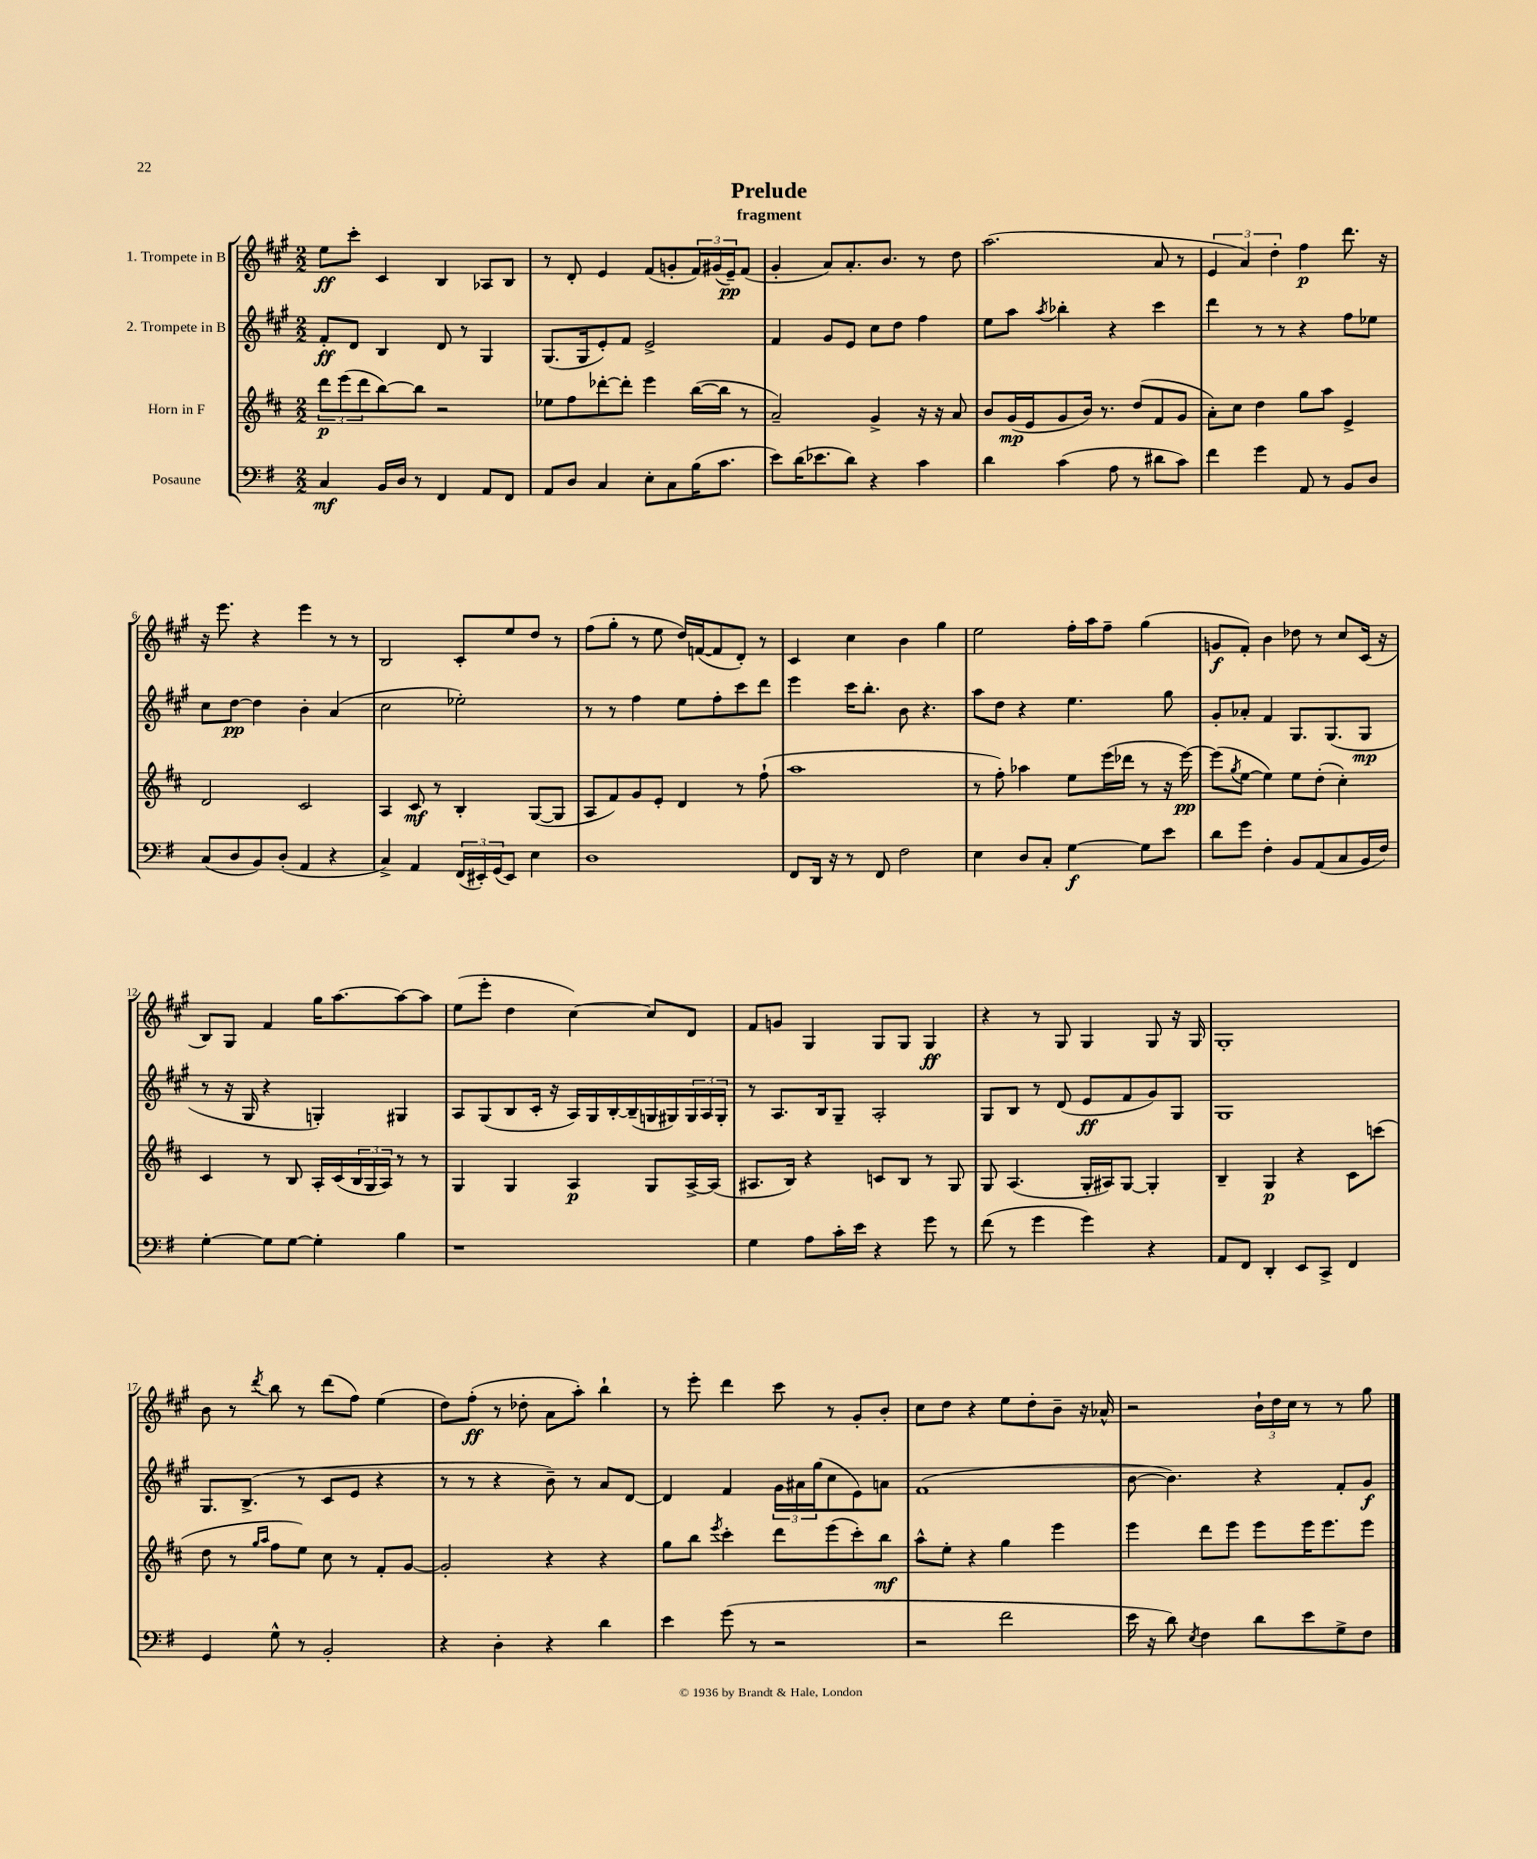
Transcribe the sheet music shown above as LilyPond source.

\header { title = "Prelude" subtitle = "fragment" }
<<
\new StaffGroup <<
\new Staff = "s0" \with { instrumentName = "1. Trompete in B" } {
    \clef treble \key a \major \numericTimeSignature \time 2/2
    e''8\ff cis'''8-. cis'4 b4 aes8 b8 |
    r8 d'8-. e'4 fis'8( g'8-. \tuplet 3/2 { fis'16) gis'16( e'16--\pp) } fis'8( |
    gis'4-. a'8) a'8.-. b'8. r8 d''8 |
    a''2.( a'8 r8 |
    \tuplet 3/2 { e'4 a'4) d''4-. } fis''4\p d'''8. r16 |
    r16 e'''8. r4 e'''4 r8 r8 |
    b2 cis'8-. e''8 d''8 r8 |
    fis''8( gis''8-. r8 e''8 d''16) f'16~( f'8 d'8-.) r8 |
    cis'4 cis''4 b'4 gis''4 |
    e''2 fis''16-. a''16 fis''8-- gis''4( |
    g'8\f fis'8-.) b'4 des''8 r8 cis''8 cis'16( r16 |
    b8) gis8 fis'4 gis''16 a''8.~ a''8~ a''8 |
    e''8( e'''8-. d''4 cis''4~) cis''8 d'8 |
    fis'8 g'8 gis4 gis8 gis8 gis4\ff |
    r4 r8 gis8 gis4 gis8 r16 gis16 |
    gis1-. |
    b'8 r8 \acciaccatura { d'''8 } b''8 r8 d'''8( fis''8) e''4( |
    d''8) fis''8-.\ff( r8 des''8-. a'8 a''8-.) b''4-! |
    r8 e'''8-. d'''4 cis'''8 r8 gis'8-. b'8-. |
    cis''8 d''8 r4 e''8 d''8-. b'8-- r16 aes'16-^ |
    r2 \tuplet 3/2 { b'16-! d''16 cis''16 } r8 r8 gis''8 \bar "|." |
}
\new Staff = "s1" \with { instrumentName = "2. Trompete in B" } {
    \clef treble \key a \major \numericTimeSignature \time 2/2
    fis'8-.\ff d'8 b4 d'8 r8 gis4 |
    gis8.( gis16 e'8-.) fis'8 e'2-> |
    fis'4 gis'8 e'8 cis''8 d''8 fis''4 |
    e''8 a''8 \acciaccatura { a''8 } bes''4-. r4 cis'''4 |
    d'''4 r8 r8 r4 fis''8 ees''8 |
    cis''8 d''8~\pp d''4 b'4-. a'4( |
    cis''2 ees''2-.) |
    r8 r8 fis''4 e''8 fis''8-. cis'''8 d'''8 |
    e'''4 cis'''16 b''8.-. b'8 r4. |
    a''8 d''8 r4 e''4. gis''8 |
    gis'8-. aes'8-. fis'4 gis8. gis8.( gis8\mp |
    r8 r16 gis16 r4 g4-.) gis4 |
    a8 gis8( b8 cis'16-. r16 a16) gis16 b16~-. b16--( g16 gis16) \tuplet 3/2 { gis16 a16 gis16-. } |
    r8 a8. b16 gis8-- a2-. |
    gis8 b8 r8 d'8( e'8\ff fis'8 gis'8) gis8 |
    gis1 |
    gis8. b8.->( r8 cis'8 e'8 r4 |
    r8 r8 r4 b'8--) r8 a'8 d'8~ |
    d'4 fis'4 \tuplet 3/2 { gis'16 ais'16 gis''16( } cis''8 e'8) a'8 |
    fis'1( |
    b'8~ b'4.) r4 fis'8-. gis'8\f \bar "|." |
}
\new Staff = "s2" \with { instrumentName = "Horn in F" } {
    \clef treble \key d \major \numericTimeSignature \time 2/2
    \tuplet 3/2 { d'''8\p e'''8( d'''8 } b''8~) b''8 r2 |
    ees''8 fis''8 des'''8~-. des'''8-. e'''4 b''16~( b''16 r8 |
    a'2--) g'4-> r16 r16 a'8 |
    b'8 g'16\mp( e'16 g'8 b'16) r8. d''8( fis'8 g'8 |
    a'8-.) cis''8 d''4 g''8 a''8 e'4-> |
    d'2 cis'2 |
    a4 cis'8\mf r8 b4-. g8~( g8 |
    a8 fis'8) g'8 e'8-. d'4 r8 fis''8-!( |
    a''1 |
    r8 fis''8-.) aes''4 e''8 e'''16( des'''16 r8 r16 e'''16~\pp) |
    e'''8( \acciaccatura { g''8 } e''8~ e''4) e''8 d''8-.( cis''4-.) |
    cis'4 r8 b8 a16-. cis'16( \tuplet 3/2 { b16 g16 a16) } r8 r8 |
    g4 g4 a4\p g8 a16~-> a16( |
    ais8. b16) r4 c'8 b8 r8 g8 |
    g8 a4.( g16-. ais16) g8~ g4-. |
    b4-- g4\p r4 cis'8 c'''8( |
    d''8 r8 \grace { g''16 a''16 } fis''8 e''8) cis''8 r8 fis'8-. g'8~ |
    g'2-. r4 r4 |
    g''8 b''8 \acciaccatura { e'''8 } cis'''4-. d'''8 e'''8( cis'''8-.) b''8\mf |
    a''8-^ e''8-. r4 g''4 e'''4 |
    e'''4 d'''8 e'''8 e'''8 e'''16 e'''8. e'''8 \bar "|." |
}
\new Staff = "s3" \with { instrumentName = "Posaune" } {
    \clef bass \key g \major \numericTimeSignature \time 2/2
    c4\mf b,16 d16 r8 fis,4 a,8 fis,8 |
    a,8 d8 c4 e8-. c8 b16( c'8. |
    e'8) d'16( ees'8. d'8) r4 c'4 |
    d'4 c'4( a8 r8 dis'8 c'8) |
    fis'4 g'4 a,8 r8 b,8 d8 |
    c8( d8 b,8) d8-.( a,4 r4 |
    c4->) a,4 \tuplet 3/2 { fis,16( eis,16-.) g,16( } eis,8) e4 |
    d1 |
    fis,8 d,16 r16 r8 fis,8 fis2 |
    e4 d8 c8-. g4~\f g8 e'8 |
    d'8 g'8 fis4-. b,8 a,8( c8 b,16 fis16) |
    g4~-. g8 g8~ g4-. b4 |
    r1 |
    g4 a8 c'16-. e'16 r4 g'8 r8 |
    fis'8( r8 g'4 g'4) r4 |
    a,8 fis,8 d,4-. e,8 c,8-> fis,4 |
    g,4 g8-^ r8 b,2-. |
    r4 d4-. r4 d'4 |
    e'4 g'8( r8 r2 |
    r2 fis'2 |
    e'16 r16 d'8) \acciaccatura { e8 } fis4 d'8 e'8 g8-> fis8 \bar "|." |
}
>>
>>
